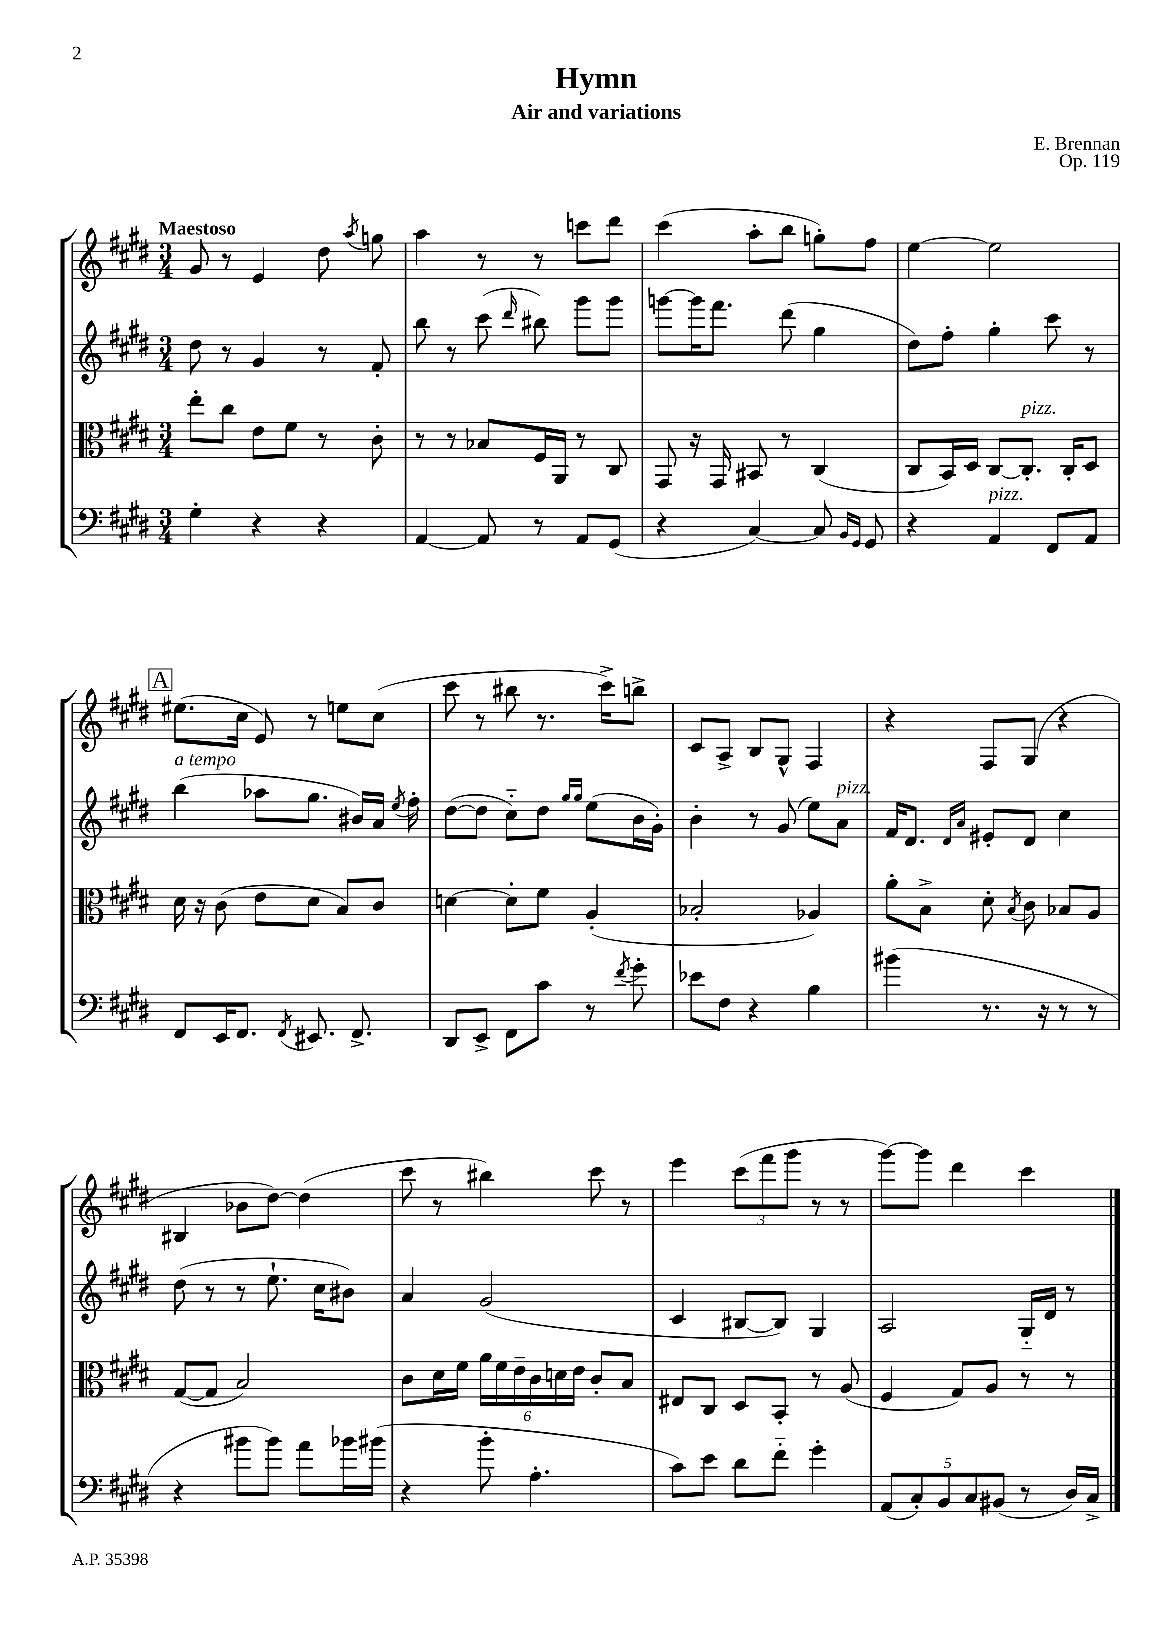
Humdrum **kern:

**kern	**kern	**kern	**kern
*part4	*part3	*part2	*part1
*staff4	*staff3	*staff2	*staff1
*clefF4	*clefC3	*clefG2	*clefG2
*k[f#c#g#d#]	*k[f#c#g#d#]	*k[f#c#g#d#]	*k[f#c#g#d#]
*M3/4	*M3/4	*M3/4	*M3/4
=1	=1	=1	=1
!	!	!	!LO:TX:a:B:t=Maestoso
4G#'\	8ee'\L	8dd#\	8g#/
.	8cc#\J	8r	8r
4r	8e\L	4g#/	4e/
.	8f#\J	.	.
4r	8r	8r	8dd#\
.	.	.	8qaa/
.	8c#'\	8f#'/	8ggn\
=2	=2	=2	=2
[4AA/	8r	8bb\	4aa\
.	8r	8r	.
8AA/]	8B-X/L	(8ccc#\	8r
.	.	16qqddd#/	.
8r	16F#/L	8bb#X\)	8r
.	16AA/JJ	.	.
8AA/L	8r	8ggg#\L	8cccn\L
(8GG#/J	8C#/	8ggg#\J	8ddd#\J
=3	=3	=3	=3
4r	8GG#/	[8gggn\L	(4ccc#\
.	16r	16ggg\K]	.
.	16GG#/	8.fff#\J	.
[4C#/)	8BB#X/	.	8aa'\L
.	8r	(8ddd#\	8bb\J
8C#/]	(4C#/	4gg#\	8ggn'\L)
16qqBB/LL	.	.	.
16qqGG#/JJ	.	.	.
8GG#/	.	.	8ff#\J
=4	=4	=4	=4
4r	8C#/L	8dd#\L)	[4ee\
.	16BB/L)	8ff#'\J	.
.	16D#/JJ	.	.
!LO:TX:a:i:t=pizz.	!	!	!
4AA/	[8C#/L	4gg#'\	2ee\]
!	!LO:TX:a:i:t=pizz.	!	!
.	8.C#'/J]	.	.
8FF#/L	.	8ccc#\	.
.	16C#'/KL	.	.
8AA/J	8D#/J	8r	.
!!LO:LB:g=z
!!LO:REH:place=s1:t=A
=5	=5	=5	=5
!	!	!LO:TX:a:i:t=a tempo	!
8FF#/L	16d#\	(4bb\	(8.ee#X\L
.	16r	.	.
16EE/K	(8c#\	.	.
8.FF#/J	.	.	16cc#\Jk
.	8e\L	8aa-X\L	8e/)
8qFF#/	.	.	.
8.EE#X/	8d#\J	8.gg#\J	8r
.	8B/L)	.	8een\L
8.FF#^/	.	16b#X/LL)	.
.	8c#/J	16a/JJ	(8cc#\J
.	.	8qee/	.
.	.	16ff#'\	.
=6	=6	=6	=6
8DD#/L	[4dn\	([8dd#\L	8ccc#\
8EE^/J	.	8dd#\J]	8r
8FF#\L	8d'\L]	8cc#\L)	8bb#X\
8c#\J	8f#\J	8dd#\J	8.r
.	.	16qqgg#/LL	.
.	.	16qqgg#/JJ	.
8r	(4A'/	(8ee\L	.
.	.	.	16ccc#^\KL)
8qf#/	.	.	.
8g#'\	.	16b\L	8bbn^\J
.	.	16g#'\JJ)	.
=7	=7	=7	=7
8e-X\L	2B-X'/	4b'\	8c#/L
8F#\J	.	.	8A^/J
4r	.	8r	8B/L
.	.	(8g#/	8G#^^/J
4B\	4A-X/)	8ee\L)	4F#/
!	!	!LO:TX:a:i:t=pizz.	!
.	.	8a\J	.
=8	=8	=8	=8
(4b#X\	8a'\L	16f#/KL	4r
.	.	8.d#/J	.
.	8B^\J	.	.
.	.	16qqd#/LL	.
.	.	16qqa/JJ	.
8.r	8d#'\	8e#X'/L	8F#/L
.	8qB/	.	.
.	8c#\	8d#/J	(8G#/J
16r	.	.	.
8r	8B-X/L	4cc#\	4r
8r	8A/J	.	.
!!LO:LB:g=z
=9	=9	=9	=9
4r	([8G#/L	(8dd#\	4B#X/
.	8G#/J]	8r	.
8b#X\L	2B/)	8r	8b-X\L
8b#\J)	.	8.ee`\	[8dd#\J)
8a\L	.	.	(4dd#\]
.	.	16cc#\KL	.
16b-X\L	.	8b#X\J)	.
(16b#X\JJ	.	.	.
=10	=10	=10	=10
4r	8c#\L	4a/	8ccc#\
.	16d#\L	.	8r
.	16f#\JJ	.	.
8b'\	24a\LL	(2g#/	4bb#X\)
.	24f#\	.	.
.	24e~\	.	.
4.A'\	24c#\	.	.
.	24dn\	.	.
.	24e\JJ	.	.
.	8c#'/L	.	8ccc#\
.	8B/J	.	8r
=11	=11	=11	=11
8c#\L)	8E#X/L	4c#/	4eee\
8e\J	8C#/J	.	.
8d#\L	8D#/L	[8B#X/L	(12ccc#\L
.	.	.	12fff#\
8f#\J	8BB'/J	8B#/J])	.
.	.	.	12ggg#\J
4g#'\	8r	4G#/	8r
.	(8A/	.	8r
=12	=12	=12	=12
(10AA/L	4F#/	2A/	[8ggg#\L)
10C#'/)	.	.	.
.	.	.	8ggg#\J]
10BB/	.	.	.
.	8G#/L)	.	4ddd#\
10C#/	.	.	.
.	8A/J	.	.
(10BB#X/J	.	.	.
8r	8r	16G#/LL	4ccc#\
.	.	16d#/JJ	.
16D#/LL)	8r	8r	.
16C#^/JJ	.	.	.
==	==	==	==
*-	*-	*-	*-
